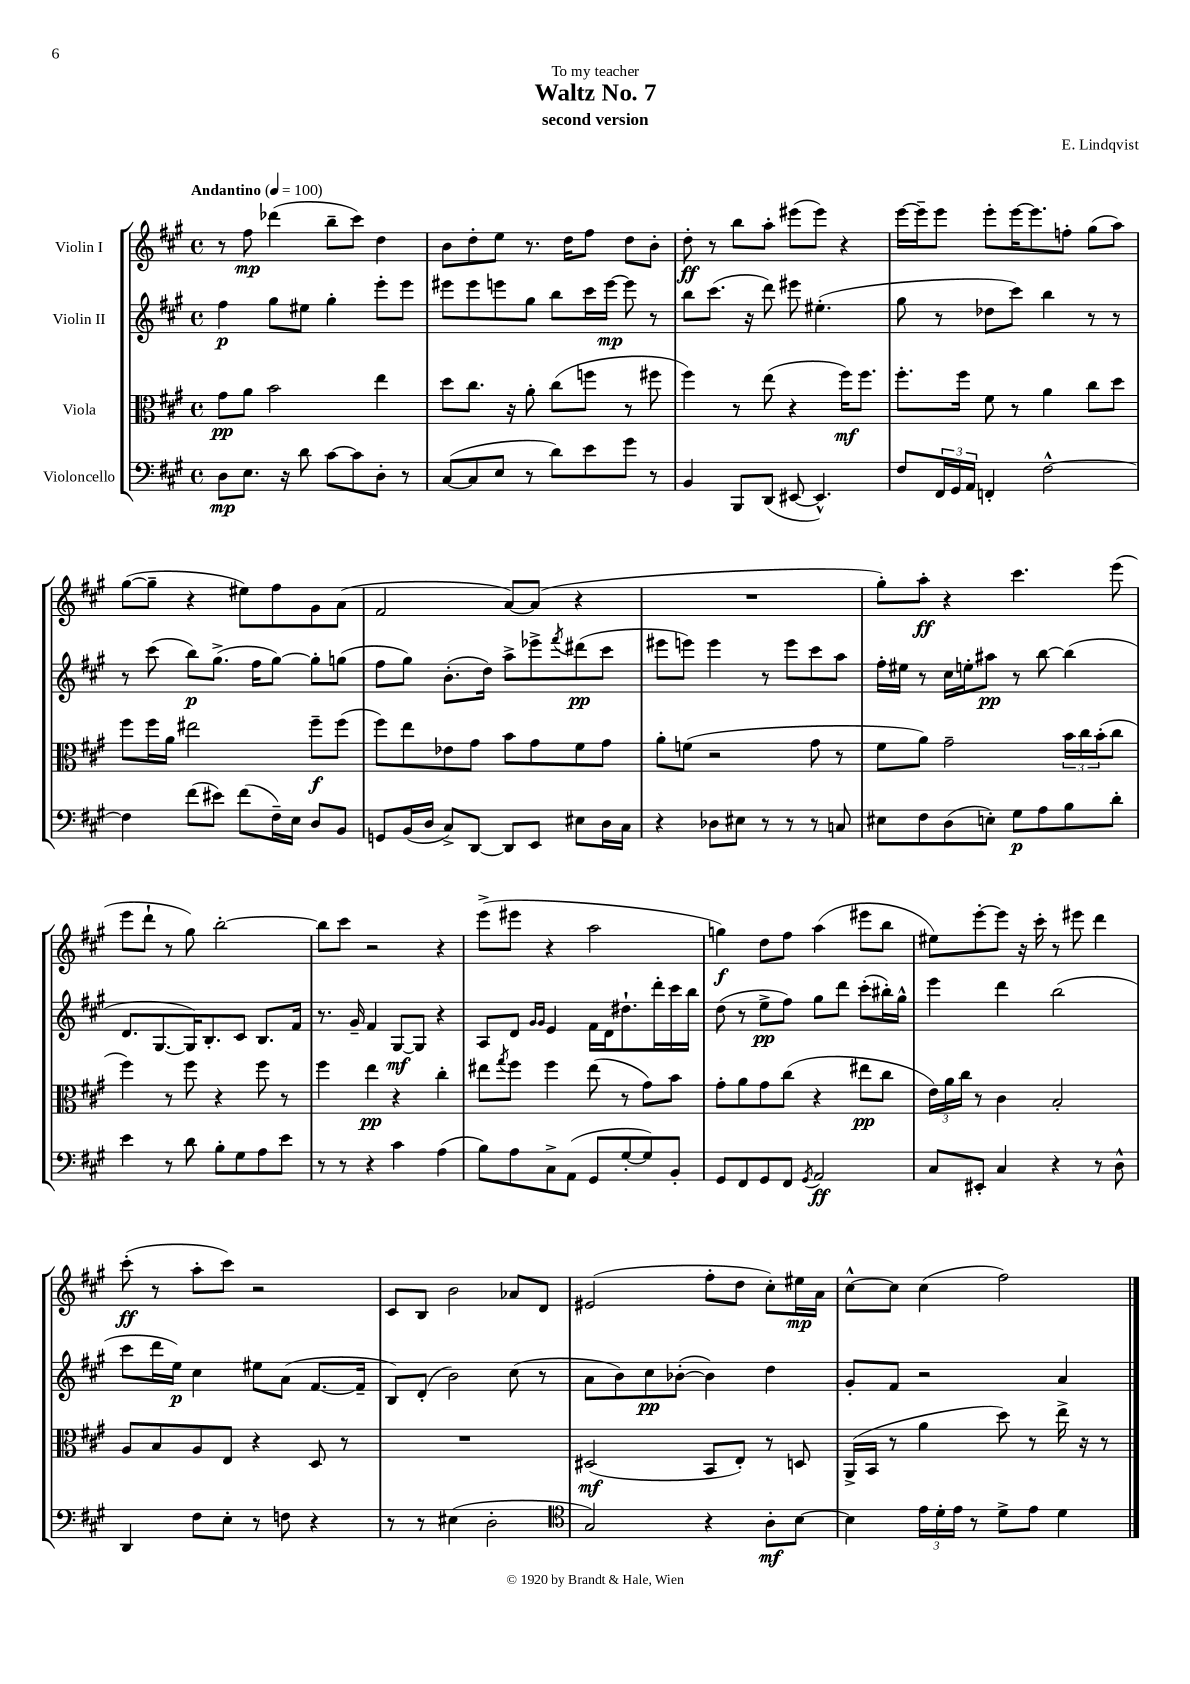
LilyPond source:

\header { title = "Waltz No. 7" composer = "E. Lindqvist" subtitle = "second version" dedication = "To my teacher" }
<<
\new StaffGroup <<
\new Staff = "s0" \with { instrumentName = "Violin I" } {
    \clef treble \key a \major \defaultTimeSignature \time 4/4 \tempo "Andantino" 4 = 100
    r8 fis''8\mp des'''4( b''8-- cis'''8) d''4 |
    b'8 d''8-. e''8 r8. d''16 fis''8 d''8 b'8-. |
    d''8-.\ff r8 b''8 a''8-. eis'''8( eis'''8) r4 |
    e'''16~ e'''16-- e'''8 e'''8-. e'''16~ e'''8. f''8-. gis''8( a''8) |
    gis''8~( gis''8-- r4 eis''8) fis''8 gis'8 a'8( |
    fis'2 a'8~) a'8( r4 |
    R1 |
    gis''8-.) a''8-.\ff r4 cis'''4. e'''8( |
    e'''8 d'''8-! r8 gis''8) b''2~-. |
    b''8 cis'''8 r2 r4 |
    e'''8->( eis'''8 r4 a''2 |
    g''4\f) d''8 fis''8 a''4( eis'''8 b''8 |
    eis''8) e'''8~-. e'''8 r16 cis'''16-. r8 eis'''8 d'''4 |
    cis'''8-.\ff( r8 a''8-. cis'''8) r2 |
    cis'8 b8 b'2 aes'8 d'8 |
    eis'2( fis''8-. d''8 cis''8-.) eis''16\mp a'16 |
    cis''8~-^ cis''8 cis''4( fis''2) \bar "|." |
}
\new Staff = "s1" \with { instrumentName = "Violin II" } {
    \clef treble \key a \major \defaultTimeSignature \time 4/4
    fis''4\p gis''8 eis''8 gis''4-. e'''8-. e'''8 |
    eis'''8 eis'''8 e'''8 gis''8 b''8 cis'''16 e'''16~\mp e'''8 r8 |
    b''8 cis'''8.( r16 d'''8) eis'''8 eis''4.-.( |
    gis''8 r8 des''8 cis'''8) b''4 r8 r8 |
    r8 cis'''8( b''8\p) gis''8.->( fis''16 gis''8~) gis''8-. g''8( |
    fis''8 gis''8) b'8.-.( d''16) a''8-> ees'''8-> \acciaccatura { fis'''8 } dis'''8\pp( cis'''8 |
    eis'''8 e'''8) e'''4 r8 e'''8 cis'''8 a''8 |
    fis''16-. eis''16 r8 cis''16 e''16-. ais''8\pp r8 b''8~ b''4( |
    d'8. gis8.~ gis16) b8.-. cis'8 b8. fis'16 |
    r8. gis'16-- fis'4 gis8~\mf gis8 r4 |
    a8 d'8 \grace { gis'16 gis'16 } e'4 fis'16 d'16 dis''8.-! d'''16-. cis'''16 b''16 |
    d''8( r8 e''8->\pp fis''8) gis''8 d'''8 cis'''8-.( bis''16-.) gis''16-^ |
    e'''4 d'''4 b''2( |
    cis'''8 d'''16 e''16\p) cis''4 eis''8 a'8( fis'8.~ fis'16-- |
    b8) d'8-.( b'2) cis''8( r8 |
    a'8 b'8) cis''8\pp bes'8~-.( bes'4) d''4 |
    gis'8-. fis'8 r2 a'4 \bar "|." |
}
\new Staff = "s2" \with { instrumentName = "Viola" } {
    \clef alto \key a \major \defaultTimeSignature \time 4/4
    gis'8\pp a'8 b'2 e''4 |
    d''8 cis''8. r16 a'8-. cis''8( f''8 r8 fis''8 |
    fis''4) r8 e''8( r4 fis''16\mf) fis''8. |
    fis''8.-. fis''16 fis'8 r8 a'4 cis''8 d''8 |
    fis''8 fis''16 a'16 eis''2 fis''8--\f fis''8( |
    fis''8) e''8 ees'8 gis'8 b'8 gis'8 fis'8 gis'8 |
    a'8-. f'8( r2 gis'8 r8 |
    fis'8 a'8) gis'2-- \tuplet 3/2 { b'16 cis''16 b'16-.( } cis''8 |
    fis''4) r8 fis''8 r4 fis''8 r8 |
    fis''4 e''4\pp r4 cis''4-. |
    eis''8 \acciaccatura { gis''8 } fis''8 fis''4 eis''8( r8 gis'8) b'8 |
    gis'8-. a'8 gis'8 cis''8( r4 eis''8\pp cis''8 |
    \tuplet 3/2 { e'16) a'16 cis''16 } r8 cis'4 b2-. |
    a8 b8 a8 e8 r4 d8 r8 |
    R1 |
    dis2\mf( b,8 e8-.) r8 d8 |
    a,16->( b,16 r8 a'4 d''8) r8 e''16-> r16 r8 \bar "|." |
}
\new Staff = "s3" \with { instrumentName = "Violoncello" } {
    \clef bass \key a \major \defaultTimeSignature \time 4/4
    d8\mp e8. r16 d'8 cis'8~ cis'8 d8-. r8 |
    cis8~( cis8 e8 r8 d'8) e'8 gis'8 r8 |
    b,4 b,,8 d,8( eis,8~ eis,4.-^) |
    fis8 \tuplet 3/2 { fis,16 gis,16 a,16 } f,4-. fis2~-^ |
    fis4 fis'8( eis'8) fis'8( fis16--) e16 d8 b,8 |
    g,8 b,16( d16 cis8->) d,8~ d,8 e,8 eis8 d16 cis16 |
    r4 des8 eis8 r8 r8 r8 c8 |
    eis8 fis8 d8( e8-.) gis8\p a8 b8 d'8-. |
    e'4 r8 d'8 b8-. gis8 a8 e'8 |
    r8 r8 r4 cis'4 a4( |
    b8) a8 cis8-> a,8( gis,8 gis8~-. gis8) b,8-. |
    gis,8 fis,8 gis,8 fis,8 \acciaccatura { gis,8 } a,2\ff |
    cis8 eis,8-. cis4 r4 r8 d8-^ |
    d,4 fis8 e8-. r8 f8 r4 |
    r8 r8 eis4( d2-. |
    \clef tenor gis2) r4 a8-.\mf b8~ |
    b4 \tuplet 3/2 { e'16 d'16-. e'16 } r8 d'8-> e'8 d'4 \bar "|." |
}
>>
>>
\layout { \context { \Score \remove "Bar_number_engraver" } }
